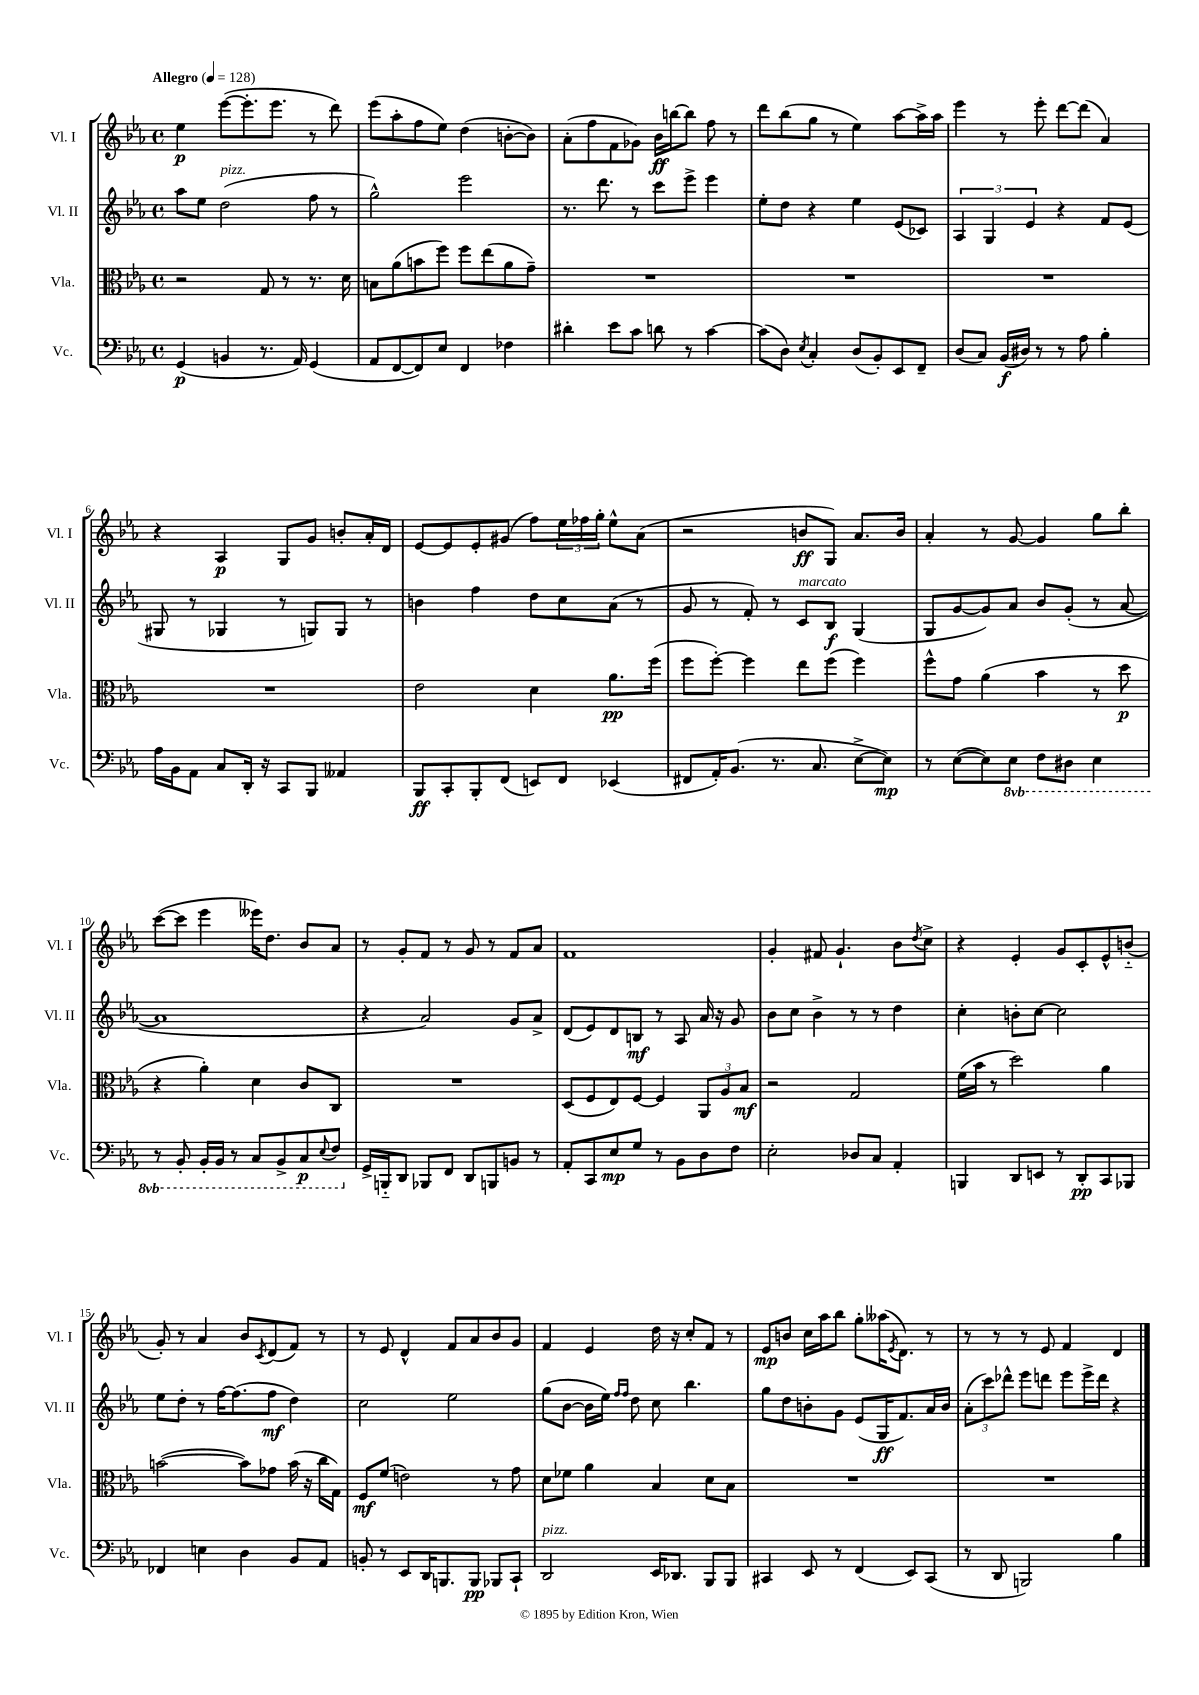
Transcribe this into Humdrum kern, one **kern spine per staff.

**kern	**kern	**kern	**kern
*staff4	*staff3	*staff2	*staff1
*clefF4	*clefC3	*clefG2	*clefG2
*k[b-e-a-]	*k[b-e-a-]	*k[b-e-a-]	*k[b-e-a-]
*M4/4	*M4/4	*M4/4	*M4/4
*met(c)	*met(c)	*met(c)	*met(c)
*MM128	*MM128	*MM128	*MM128
(4GG	2r	8aa-	4ee-
.	.	8ee-	.
4BB	.	(2dd	([8eee-
.	.	.	8.eee-']
8.r	8G	.	.
.	.	.	8.eee-
.	8r	.	.
16AA-)	.	.	.
(4GG	8.r	8ff	8r
.	.	8r	8ddd)
.	16d	.	.
=	=	=	=
8AA-	8B	2gg^^)	(8eee-
[8FF	(8a-	.	8aa-'
8FF])	8b	.	8ff
8E-	8ff)	.	8ee-)
4FF	8ff	2eee-	(4dd
.	(8ee-	.	.
4F-	8a-	.	[8b'
.	8g~)	.	8b])
=	=	=	=
4d#'	1r	8.r	(8a-'
.	.	.	8ff
.	.	8.ddd	.
8e-	.	.	8f
8c	.	8r	8g-)
8d	.	8ccc	16b-
.	.	.	[16bb
8r	.	8eee-^	8bb]
[4c	.	4eee-	8ff
.	.	.	8r
=	=	=	=
(8c]	1r	8ee-'	8ddd
8D)	.	8dd	(8bb-
8qE-	.	.	.
4C'	.	4r	8gg
.	.	.	8r
(8D	.	4ee-	4ee-)
8BB-')	.	.	.
8EE-	.	(8e-	[8aa-
8FF~	.	8c-)	16aa-^]
.	.	.	16aa-
=	=	=	=
(8D	1r	6A-	4eee-
8C)	.	.	.
.	.	6G	.
(16BB-	.	.	8r
16D#)	.	.	.
.	.	6e-	.
8r	.	.	8eee-'
8r	.	4r	[8ddd
8A-	.	.	(8ddd]
4B-'	.	8f	4a-)
.	.	(8e-	.
=	=	=	=
16A-	1r	8G#	4r
16BB-	.	.	.
8AA-	.	8r	.
8C	.	4G-	4A-
16DD'	.	.	.
16r	.	.	.
8CC	.	8r	8G
8BBB-	.	8G)	8g
4AA--	.	8G	8b'
.	.	8r	16a-'
.	.	.	16d
=	=	=	=
8BBB-	2e-	4b	[8e-
8CC'	.	.	8e-]
8BBB-'	.	4ff	8e-'
(8FF	.	.	(8g#
8EE)	4d	8dd	8ff)
8FF	.	8cc	24ee-
.	.	.	24ff-
.	.	.	24gg'
(4EE-	8.a-	(8a-	8ee-^^
.	.	8r	(8a-
.	(16ff	.	.
=	=	=	=
8FF#	8ff	8g	2r
16AA-')	[8ff')	8r	.
(8.BB-	.	.	.
.	4ff]	8f')	.
8.r	.	8r	.
.	8ee-	8c	8b
8.C	.	.	.
.	(8ff	8B-	8G)
[8E-^	4ff)	(4G	8.a-
8E-])	.	.	.
.	.	.	16b
=	=	=	=
8r	8ff^^	8G	4a-'
([8E-	8g	[8g	.
8E-])	(4a-	8g])	8r
8EE-	.	8a-	[8g
8FF	4b-	8b-	4g]
8DD#	.	(8g'	.
4EE-	8r	8r	8gg
.	8dd	[8a-	8bb-'
=	=	=	=
8r	4r	1a-]	([8ccc
8BBB-'	.	.	8ccc]
16BBB-'	4a-')	.	4eee-
16BBB-	.	.	.
8r	.	.	.
8CC	4d	.	16eee--)
.	.	.	8.dd
8BBB-^	.	.	.
8CC	8c	.	8b-
8qqEE-	.	.	.
8FF	8C	.	8a-
=	=	=	=
16GG^	1r	4r	8r
16BBB'~	.	.	.
8DD	.	.	8g'
8BBB-	.	2a-)	8f
8FF	.	.	8r
8DD	.	.	8g
8BBB	.	.	8r
8BB	.	8g	8f
8r	.	8a-^	8a-
=	=	=	=
8AA-'	(8D	(8d	1f
8CC	8F	8e-)	.
8E-	8E-)	8d	.
8G	[8F	8B	.
8r	4F]	8r	.
8BB-	.	8A-	.
8D	12AA-	16a-	.
.	.	16r	.
.	12A-	.	.
8F	.	8g	.
.	12B-	.	.
=	=	=	=
2E-'	2r	8b-	4g'
.	.	8cc	.
.	.	4b-^	8f#
.	.	.	4.g`
8D-	2G	8r	.
8C	.	8r	.
4AA-'	.	4dd	8b-
.	.	.	8qdd
.	.	.	8cc^
=	=	=	=
4BBB	(16f	4cc'	4r
.	16b-	.	.
.	8r	.	.
8DD	2dd)	8b'	4e-'
8EE	.	[8cc	.
8r	.	2cc]	8g
8DD'	.	.	8c'
8CC	4a-	.	8e-^^
8BBB-	.	.	(8b'~
=	=	=	=
4FF-	([2b	8ee-	8g')
.	.	8dd'	8r
4E	.	8r	4a-
.	.	[16ff	.
.	.	(8.ff]	.
4D	8b])	.	8b-
.	.	.	8qc
.	8g-	8ff	(8d
8BB-	(16b	4dd)	8f)
.	16r	.	.
8AA-	16cc	.	8r
.	16G)	.	.
=	=	=	=
8BB'	8F	2cc	8r
8r	(8f	.	8e-
8EE-	2e)	.	4d^^
16DD	.	.	.
8.BBB	.	.	.
.	.	2ee-	8f
8BBB	.	.	8a-
8BBB-	8r	.	8b-
8CC`	8g	.	8g
=	=	=	=
2DD	8d	(8gg	4f
.	8f-	[8b-	.
.	4a-	16b-]	4e-
.	.	16ee-)	.
.	.	16qqff	.
.	.	16qqff	.
.	.	8dd	.
16EE-	4B-	8cc	16dd
8.DD-	.	.	16r
.	.	4.bb-	8cc'
8BBB-	8d	.	8f
8BBB-	8B-	.	8r
=	=	=	=
4CC#	1r	8gg	8e-
.	.	8dd	8b
8EE-	.	8b'	16cc
.	.	.	16aa-
8r	.	8g	8bb-
(4FF	.	(8e-	8gg'
.	.	16G	(16aa--
.	.	.	8qe-
.	.	8.f)	8.d)
8EE-)	.	.	.
(8CC#	.	16a-	8r
.	.	16b	.
=	=	=	=
8r	1r	(12a-'	8r
.	.	12ccc)	.
8DD	.	.	8r
.	.	12ddd-^^	.
2BBB)	.	8eee-	8r
.	.	8ddd	8e-
.	.	8eee-	4f
.	.	16eee-^	.
.	.	16ddd	.
4B-	.	4r	4d
==	==	==	==
*-	*-	*-	*-
